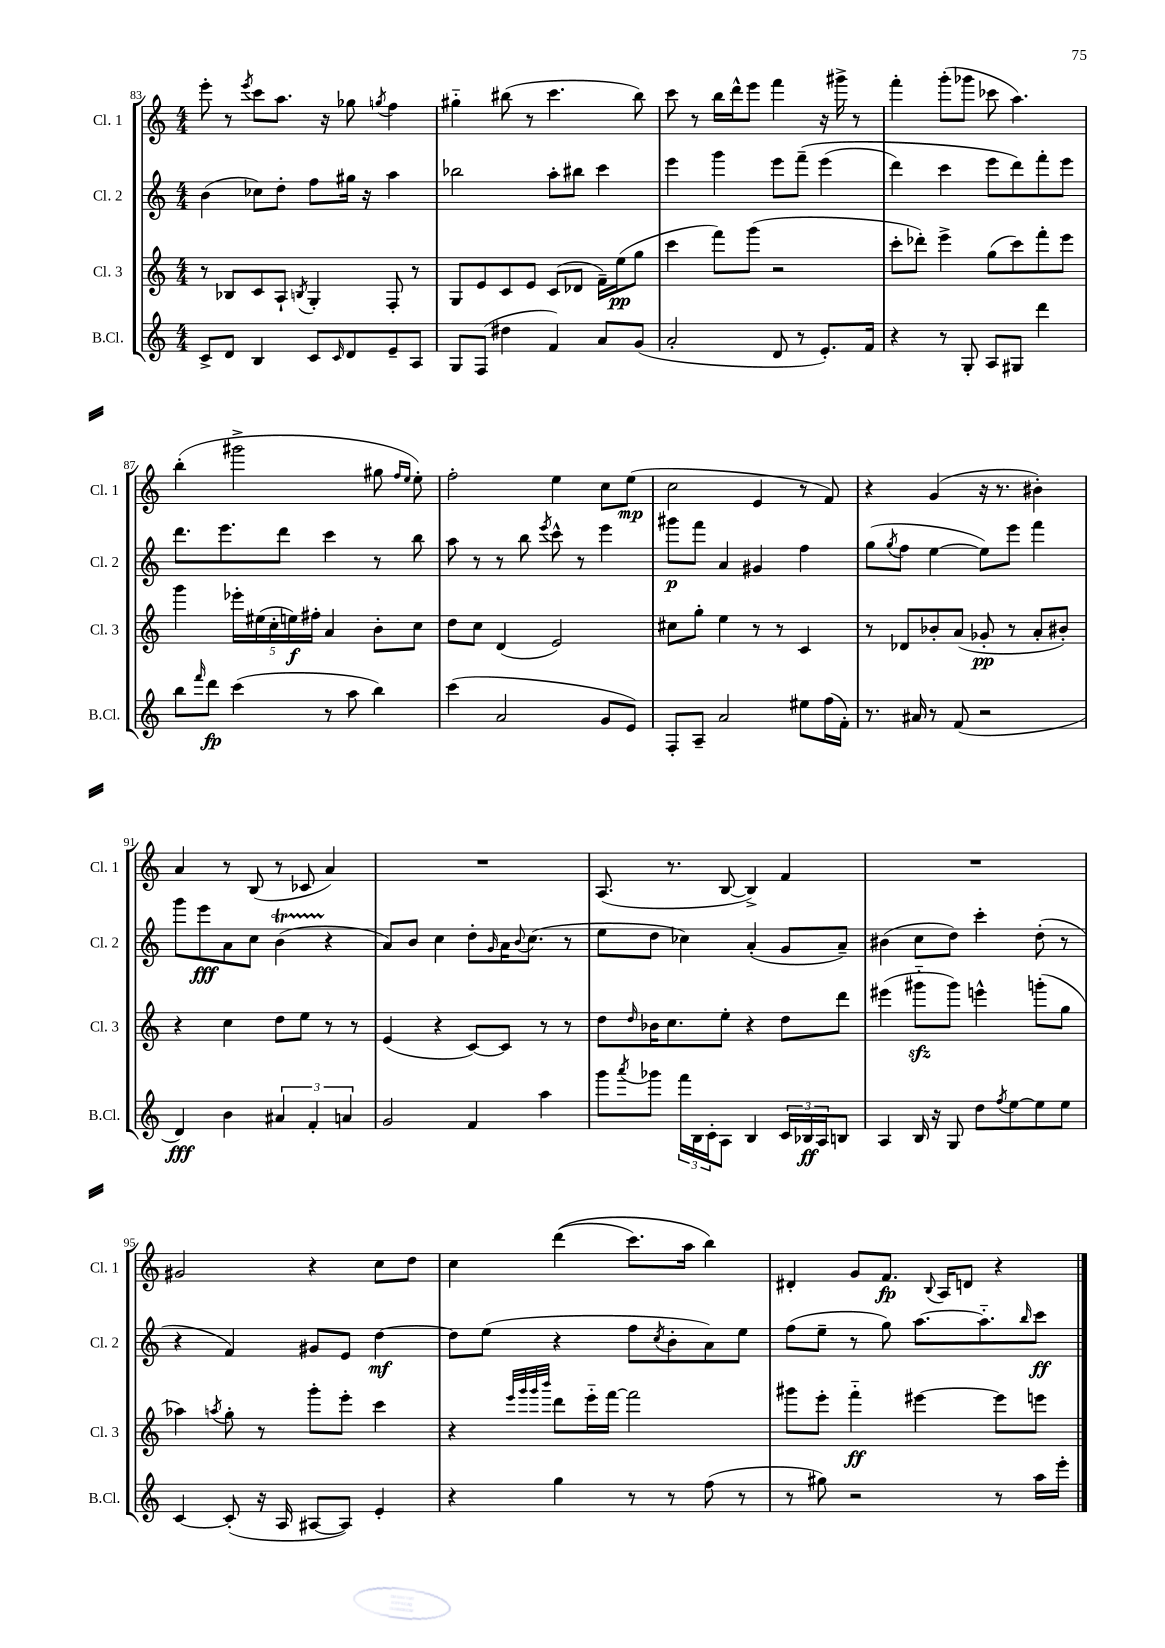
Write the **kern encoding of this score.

**kern	**kern	**kern	**kern
*staff4	*staff3	*staff2	*staff1
*clefG2	*clefG2	*clefG2	*clefG2
*k[]	*k[]	*k[]	*k[]
*M4/4	*M4/4	*M4/4	*M4/4
8c^	8r	(4b	8eee'
8d	8B-	.	8r
.	.	.	8qeee
4B	8c	8cc-)	8ccc
.	8A`	8dd'	8.aa
.	8qB	.	.
8c	4G'	8ff	.
.	.	.	16r
16qqc	.	.	.
8d	.	16gg#	8gg-
.	.	16r	.
.	.	.	8qgg
8e~	8F'	4aa	4ff
8A	8r	.	.
=	=	=	=
8G	8G	2bb-	4gg#'~
(8F	8e	.	.
4dd#	8c	.	(8bb#
.	8e	.	8r
4f)	(8c	8aa'	4.ccc
.	8d-	8bb#	.
8a	16f~)	4ccc	.
.	(16ee	.	.
(8g	8gg	.	8bb#)
=	=	=	=
2a'	4ccc	4eee	8ccc
.	.	.	8r
.	8fff)	4ggg	16bb
.	.	.	16ddd^^
.	(8ggg	.	8eee
8d	2r	8eee	4fff
8r	.	&(8fff~	.
8.e')	.	(4eee	16r
.	.	.	16ggg#^
.	.	.	8r
16f	.	.	.
=	=	=	=
4r	8ccc'	4ddd)	4fff'
.	8ddd-')	.	.
8r	4eee^	4ccc	(8ggg'
8G'	.	.	8ggg-
8A	(8gg	8eee	8ccc-
8G#	8ccc)	8ddd&)	4.aa)
4ddd	8fff'	8fff'	.
.	8eee	8eee	.
=	=	=	=
8bb	4ggg	8.ddd	(4bb'
16qqfff	.	.	.
8ddd	.	.	.
.	.	8.eee	.
(4ccc	20eee-'	.	2ggg#^
.	(20ee#	.	.
.	20cc'	.	.
.	.	8ddd	.
.	20ee)	.	.
.	20ff#'	.	.
8r	4a	4ccc	.
8aa	.	.	.
4bb)	8b'	8r	8gg#
.	.	.	16qqff
.	.	.	16qqee
.	8cc	8bb	8ee')
=	=	=	=
(4ccc	8dd	8aa	2ff'
.	8cc	8r	.
2a	(4d	8r	.
.	.	8bb	.
.	.	8qeee	.
.	2e)	8ccc^^	4ee
.	.	8r	.
8g	.	4eee	8cc
8e)	.	.	(8ee
=	=	=	=
8F'	8cc#	8ggg#	2cc
8A~	8gg'	8fff	.
2a	4ee	4a	.
.	8r	4g#	4e
.	8r	.	.
8ee#	4c	4ff	8r
(16ff	.	.	8f)
16f')	.	.	.
=	=	=	=
8.r	8r	(8gg	4r
.	.	8qgg	.
.	8d-	8ff	.
16a#	.	.	.
8r	8b-'	[4ee	(4g
(8f	(8a	.	.
2r	8g-'	8ee])	16r
.	.	.	8.r
.	8r	8eee	.
.	8a'	4fff	4b#')
.	8b#')	.	.
=	=	=	=
4d)	4r	8ggg	4a
.	.	8eee	.
4b	4cc	8a	8r
.	.	8cc	(8B
6a#	8dd	(4b	8r
.	8ee	.	8c-
6f'	.	.	.
.	8r	4r	4a)
6a	.	.	.
.	8r	.	.
=	=	=	=
2g	(4e	8a)	1r
.	.	8b	.
.	4r	4cc	.
4f	[8c)	8dd'	.
.	.	16qqg	.
.	8c]	16a	.
.	.	8qqb	.
.	.	(8.cc	.
4aa	8r	.	.
.	8r	8r	.
=	=	=	=
8ggg	8dd	8ee	(8.A
8qaaa	16qqdd	.	.
8ggg-	16b-	8dd	.
.	8.cc	.	8.r
24fff	.	4cc-)	.
24B	.	.	.
24c'	.	.	.
8A	8ee'	.	[8B
4B	4r	(4a'	4B^])
24c	8dd	8g	4f
24B-	.	.	.
24A	.	.	.
8B	8ddd	8a~)	.
=	=	=	=
4A	(4eee#	(4b#	1r
16B	8ggg#'~	8cc	.
16r	.	.	.
8G	8ggg#)	8dd)	.
8dd	4eee^^	4ccc'	.
8qff	.	.	.
[8ee	.	.	.
8ee]	(8ggg'	(8dd'	.
8ee	8gg	8r	.
=	=	=	=
[4c	4aa-)	4r	2g#
.	8qaa	.	.
(8c']	8gg'	4f)	.
16r	8r	.	.
16A	.	.	.
[8A#	8ggg'	8g#	4r
8A#])	8eee'	8e	.
4e'	4ccc	[4dd	8cc
.	.	.	8dd
=	=	=	=
4r	4r	8dd]	4cc
.	.	(8ee	.
.	32qqeee	.	.
.	32qqggg	.	.
.	32qqggg	.	.
.	32qqbbb	.	.
4gg	8ddd	4r	&((4ddd
.	16eee'~	.	.
.	[16fff	.	.
8r	2fff]	8ff	8.ccc)
.	.	8qcc	.
8r	.	8b'	.
.	.	.	16aa
(8ff	.	8a)	4bb&)
8r	.	8ee	.
=	=	=	=
8r	8ggg#	(8ff	4d#'
8gg#)	8eee'	8ee~	.
2r	4fff'~	8r	8g
.	.	8gg)	8.f
.	[4eee#	[8.aa	.
.	.	.	8qqB
.	.	.	16A
.	.	.	8d
.	.	8.aa'~]	.
8r	8eee#]	.	4r
.	.	16qqbb	.
16aa	8eee	8ccc	.
16eee'	.	.	.
==	==	==	==
*-	*-	*-	*-
